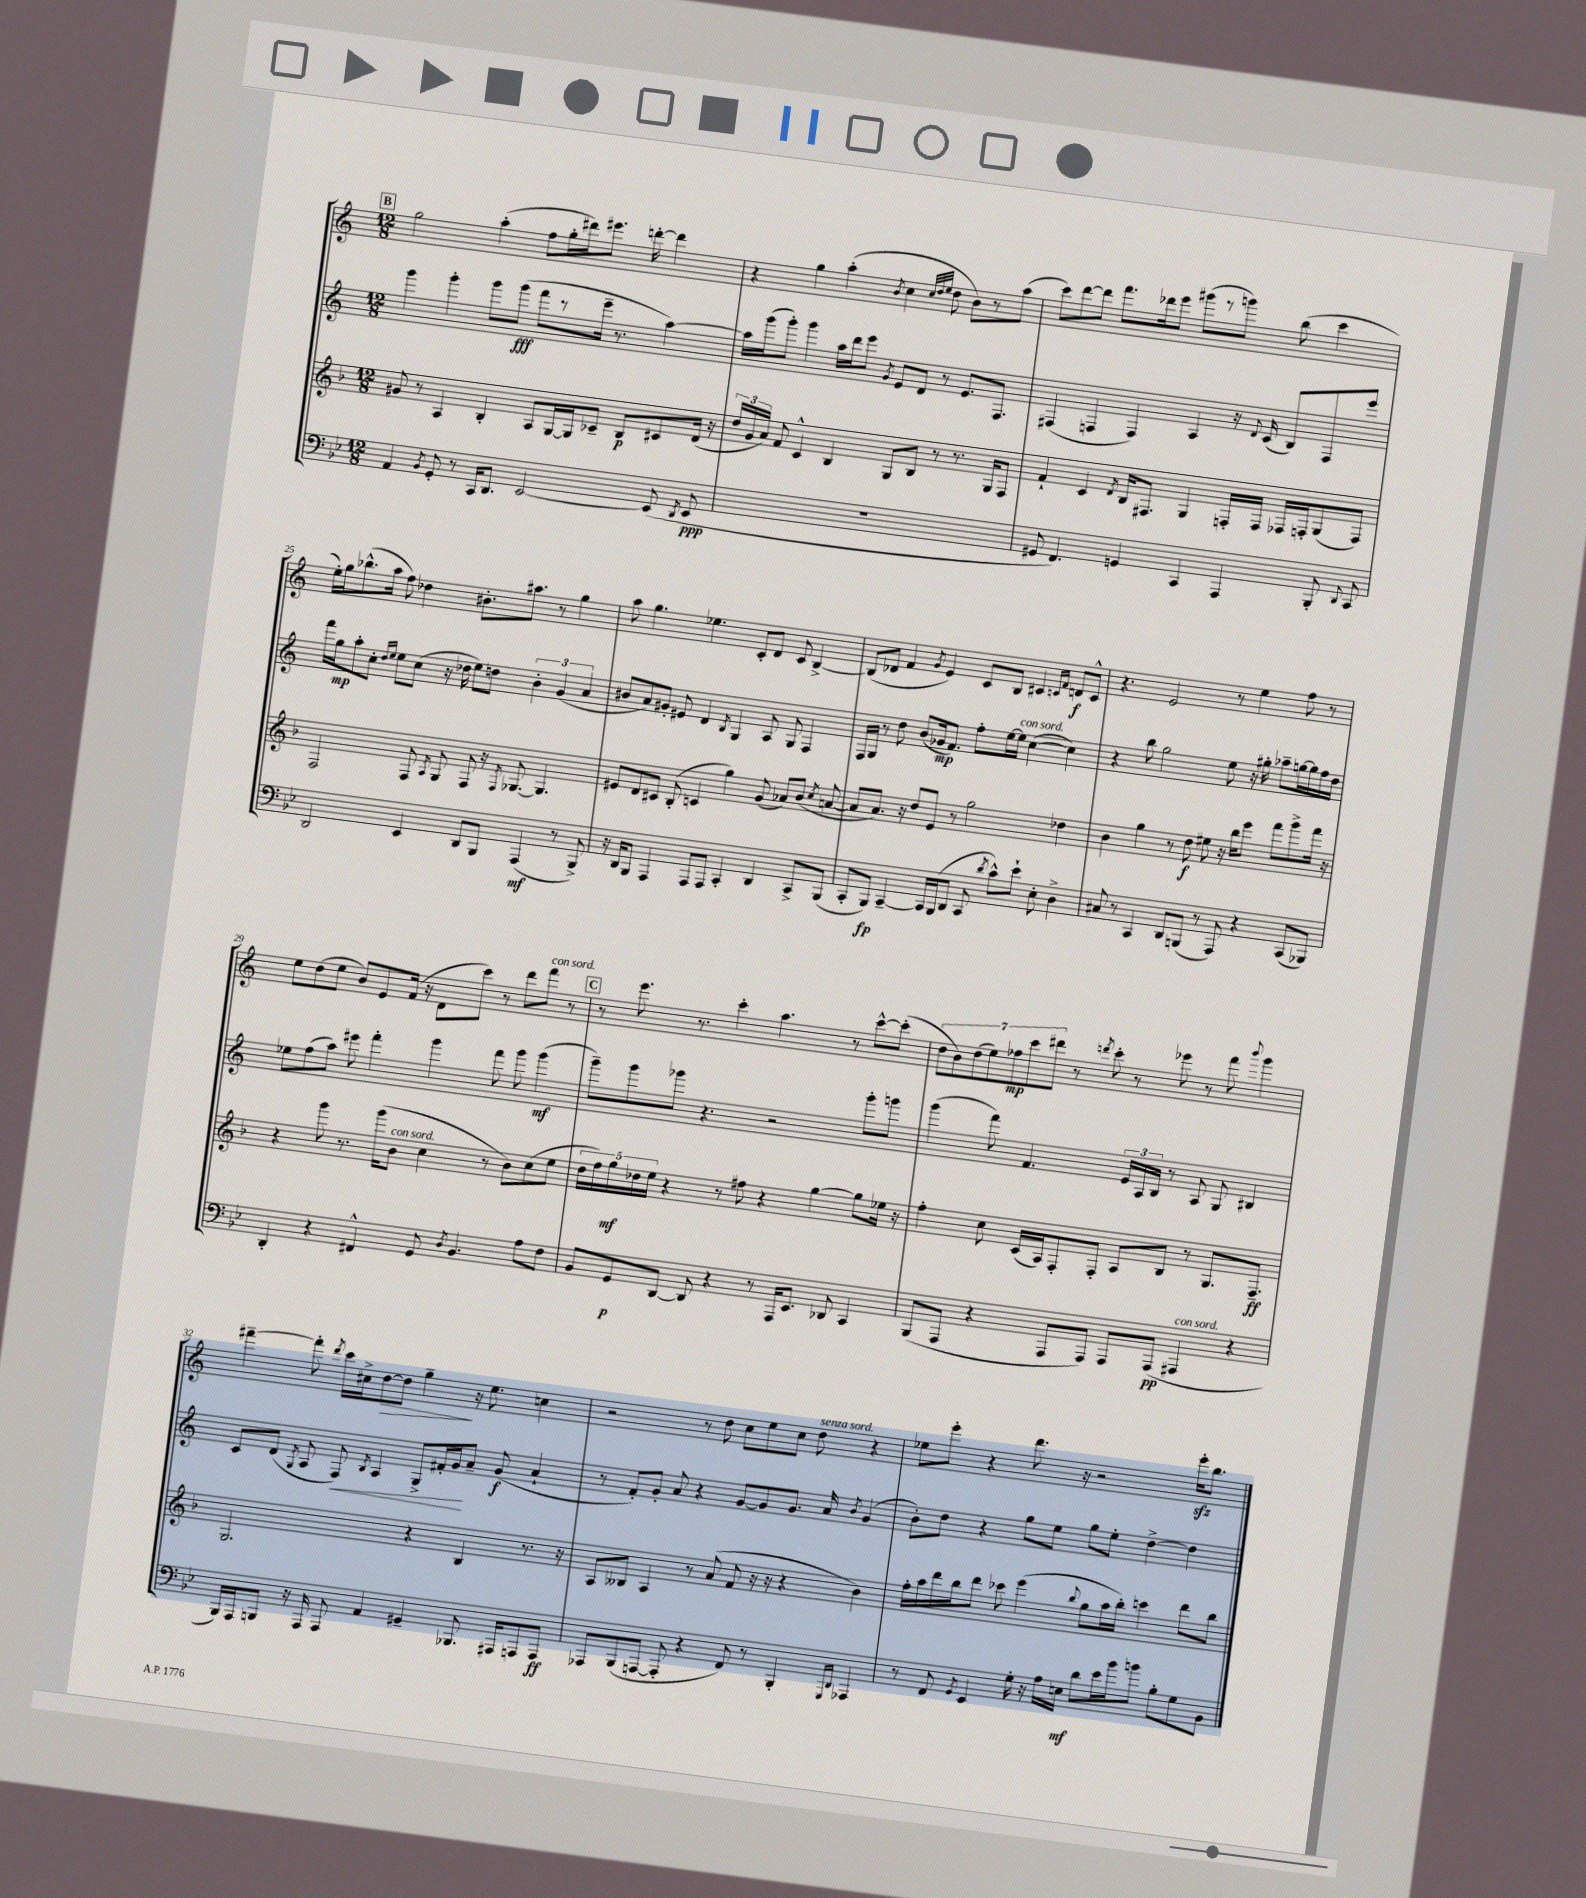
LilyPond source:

<<
\new StaffGroup <<
\new Staff = "s0" {
    \clef treble \key c \major \numericTimeSignature \time 12/8
    \autoBeamOff \mark \markup { \box "B" } g''2 a''4-.( f''8[ g''16-. dis'''16) eis'''8.] d'''16~-. d'''4 |
    r4 g''4 a''4-.( \acciaccatura { b'8 } c''4 \grace { c''32[ d''32 e''32] } d''8 b'8[) r8 a''8]( |
    c'''8[) d'''8~ d'''8] f'''8.[ des'''16 e'''8] gis'''8[( r8 g'''8]) b''8( c'''4 |
    e''16[-.) g''16 bes''8.-^( a''16] f''8) des''4 bis'8.[-. ais''8.] r8 g''4 |
    a''8 g''4. ees''4. c'8[-. d'8] c'8 b4~-> |
    b8[( des'8] f'4 \acciaccatura { g'8 } e'4) c'8[ b8] cis'4 \grace { c'16[ f'16] } d'8[\f c'8]-^ |
    r4. e'2 r8 e''4 f''8 r8 |
    e''8[ d''8( e''8] b'8[) e'8 f'16]( r16 d'8[ c'''8]) r8 d'''8[ f'''8]^\markup { \italic "con sord." } r8 |
    \mark \markup { \box "C" } r8 e'''8. r8. c'''4-. a''4. r8 c'''8[~-^ c'''8]-.( |
    \tuplet 7/4 { d''8[ b'8) d''8( e''8) fes''8\mp c'''8 dis'''8] } r8 \acciaccatura { d'''8 } c'''8-. r8 ees'''8 r8 f'''8 \appoggiatura { b'''8 } g'''4 |
    fis'''4~-- fis'''8-. \acciaccatura { d'''8 } c'''16[ cis''16-> d''8~\> d''8] g''4--\! r16 e''8. c''4 |
    r2 r8 d''8 c''8[ e''8 c''8] d''8^\markup { \italic "senza sord." } r4 |
    ees''8[ e'''8]-. r4 d'''8. r16 r2 e'''16[-.\sfz b''8.] \bar "|." |
}
\new Staff = "s1" {
    \clef treble \key c \major \numericTimeSignature \time 12/8
    \autoBeamOff \mark \markup { \box "B" } g'''4 g'''4-. g'''8[ g'''8]\fff( f'''8[ r8 e'''16]-- r8. a''4~) |
    a''16[ g'''16( g'''8]-.) g'''4 a''16[ d'''16 e'''8] \acciaccatura { g'8 } e'8[ d'8] r8 e'8.[ f8.] |
    fis4( f4 f4) a4 r16 \appoggiatura { d'8 } c'16( b8[) f8 e'''8] |
    f'''16[ g''16\mp a''8-. c''8]-. \grace { d''16[ e''16] } e''8[ c''8]( r16 des''16 e''8[) d''8] \tuplet 3/2 { b'4-. g'4( a'4 } |
    bis'8[ a'8) gis'8]-. eis'8 d'4 \acciaccatura { b8 } g4 a8 g8 f4 |
    f16[ g16] r8 d''8 b'8[( ges'16\mp f'8.]) f''8[-. e''16~ e''16]^\markup { \italic "con sord." } c''4~( c''4) |
    r4 b''8 g''2 e''8 r16 gis''16-. aes''8[-- g''16~ g''16 f''16 d''16] |
    ees''8[ f''8( a''8]) eis'''8 f'''4-. g'''4 f'''8 g'''8 g'''4\mf( |
    \mark \markup { \box "C" } g'''8[--) g'''8 ges'''8] r4. r2 ges'''8[-. g'''8] |
    g'''4( f'''8) f'4. \tuplet 3/2 { e'16[ a16 b16] } r8 a8 g8 bis4 |
    c'8[ d'8]( \acciaccatura { g8 } a8 f8\<) \acciaccatura { b8 } a4 g8[-> fis'16-. g'16\! a'8]-- g'8\f( a'4-! |
    r8 f'8[-.) g'8]-. a'8 r4 g'8[~ g'8 g'8.] a'16 \acciaccatura { b'8 } g'4( |
    b'8[-.) d''8] r4 g''8[ e''8] g''8[ e''8]-. d''4~-> d''4 \bar "|." |
}
\new Staff = "s2" {
    \clef treble \key f \major \numericTimeSignature \time 12/8
    \autoBeamOff \mark \markup { \box "B" } gis'8 r8 a4 bes4-. a8[ g16~ g16 ces'8]-- bes8[\p cis'8 d'16]( r16 |
    \tuplet 3/2 { d''16[ g'16 a'16]) } f'8 c'4-^ bes4 g8[ bes8] r8 r8. g16[ f8] |
    f'4-! c'4 \acciaccatura { d'8 } bes16[ fis8.] g4 f16[-. f16] fes16[ f16-. g8( f8]) |
    f2 f8 \acciaccatura { a8 } g8 f8 r16 \acciaccatura { f8 } ges8.~ ges4. |
    eis'8[ d'8 cis'8] bes8-.( c'4 g''4) g'8( aes'8[) bes'8]( \acciaccatura { c''8 } a'8~ |
    a'8[ a'8.]) r16 d''8[ e'8] r8 g''2 des''4 |
    bes'4 g''4 r8 d''8\f eis''8 r16 bes''16[ e'''8] f'''8[ g'''8-> f'''16] r16 |
    r4 g'''8 r8. g'''16[( bes'8]^\markup { \italic "con sord." } c''4 r8 bes'8[) c''8( e''8] |
    \mark \markup { \box "C" } \tuplet 5/4 { d''16[ f''16) g''16\mf des''16 e''16] } r4 r8 fis''8 r4 g''4~ g''8[ ees''16] r16 |
    f''4-. c''8 c'16[( a16) f8-. f8]-. a8[ bes8] r8 g8.[ f8.]--\ff |
    g2. r4 bes4 r8. r16 |
    a8[ beses8] a4 r8 a'8( f'8 r16 r16 r4 bes'4) |
    f''16[-. a''16 d'''16 bes''16 d'''8] ces'''8 e'''4( \appoggiatura { bes''8 } g''8[ a''16 bes''16]-.) c'''4 d'''8[ bes''8] \bar "|." |
}
\new Staff = "s3" {
    \clef bass \key bes \major \numericTimeSignature \time 12/8
    \autoBeamOff \mark \markup { \box "B" } a,4 \acciaccatura { bes,8 } g,8-. r8 c,16[ d,8.] ees,2~ ees,8( \acciaccatura { d,8 } ees,8\ppp |
    R1. |
    gis,8 f,4.) g,4 c,4 a,,4 bes,,8-. \appoggiatura { d,8 } c,8 |
    d,2 ees,4 d,8[ bes,,8] a,,4\mf( r8 bes,,8->) |
    r16 d,16[ bes,,8] a,,4 a,,8[ a,,8] c,4-. d,4 c,8[-> bes,,8]( |
    c,8[-. bes,,8]\fp) c,4~-- c,16[ bes,,16( d,8] c,8 \acciaccatura { d'8 } c'8[-^) ees'8]-! ees8-. d4-> |
    cis8 r8 c,4 d,8[ b,,8]( r8 a,,8) r4 c,8[( bes,,8]) |
    d,4-. r4 fis,4-^ g,8 \acciaccatura { d8 } bes,4. a8[ f8] |
    \mark \markup { \box "C" } bes,8[ g,8\p d,8]~ d,8 r4 r8 a,,16[ ees,8.] des,8 c,4 |
    bes,,8[( a,,8] r4 a,,8[ a,,8]) a,,8[ a,,8]\pp( ais,,4^\markup { \italic "con sord." } r4 |
    bes,,16[) a,,16 b,,8] r16 a,,16 a,,8 a,4 gis,4-- bes,,8. ais,,16[ a,,8 a,,8]\ff |
    aes,,8[ bes,,8( a,,8]~ a,,8-. r4 f,8) r8 bes,,4-. \grace { g,,16[ d,16] } aes,,4 |
    r8 f,8 \acciaccatura { g,8 } ees,4 g16-. r16 a16[ e16]\mf d'8[ ees'16 bes'16 b'8] bes8[-. g8 bes,8] \bar "|." |
}
>>
>>
\layout { \context { \Score currentBarNumber = #22 } }
